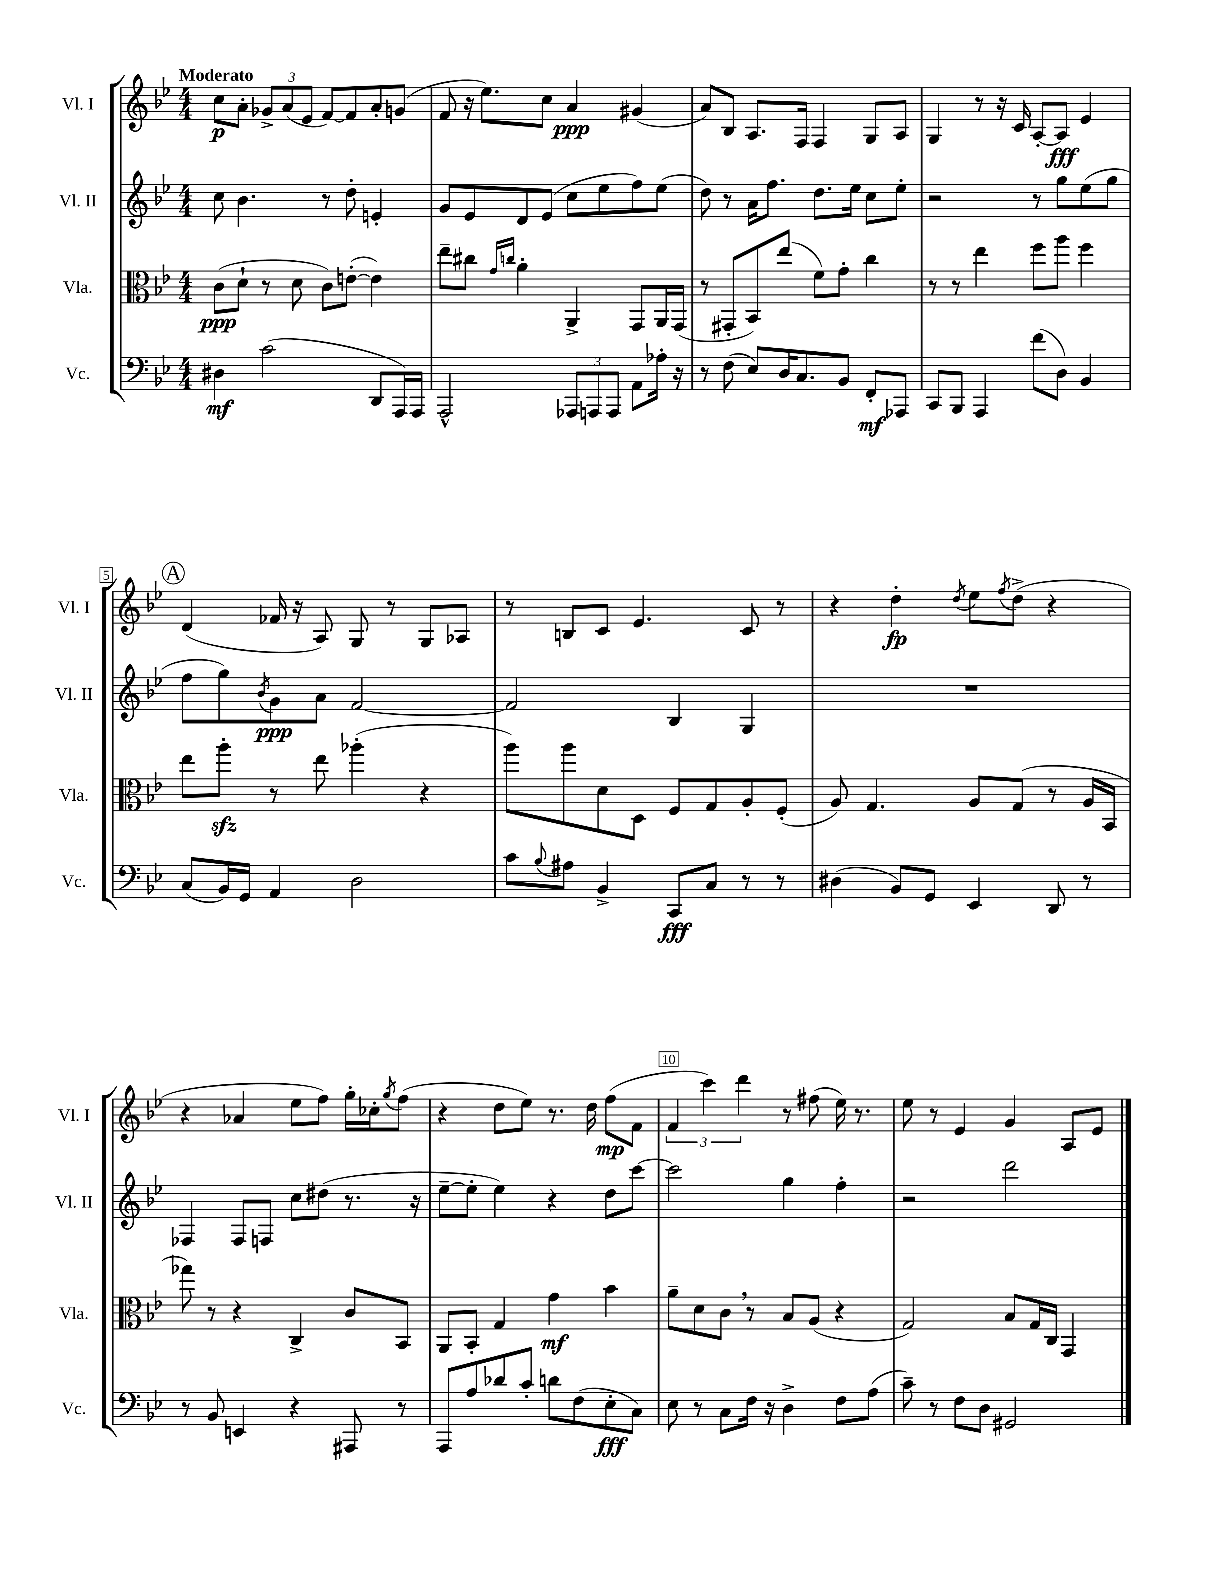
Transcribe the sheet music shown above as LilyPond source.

<<
\new StaffGroup <<
\new Staff = "s0" \with { instrumentName = "Vl. I" shortInstrumentName = "Vl. I" } {
    \clef treble \key bes \major \numericTimeSignature \time 4/4 \tempo "Moderato"
    c''8\p a'8-. \tuplet 3/2 { ges'8-> a'8( ees'8 } f'8~) f'8 a'8-. g'8( |
    f'8 r16 ees''8.) c''8 a'4\ppp gis'4( |
    a'8) bes8 a8. f16 f4 g8 a8 |
    g4 r8 r16 c'16 a8~-. a8\fff ees'4 |
    \mark \markup { \circle "A" } d'4( fes'16 r16 a8) g8 r8 g8 aes8 |
    r8 b8 c'8 ees'4. c'8 r8 |
    r4 d''4-.\fp \acciaccatura { d''8 } ees''8 \acciaccatura { f''8 } d''8->( r4 |
    r4 aes'4 ees''8 f''8) g''16-. ces''16-. \acciaccatura { g''8 } f''8( |
    r4 d''8 ees''8) r8. d''16 f''8\mp( f'8 |
    \tuplet 3/2 { f'4 c'''4) d'''4 } r8 fis''8( ees''16) r8. |
    ees''8 r8 ees'4 g'4 a8 ees'8 \bar "|." |
}
\new Staff = "s1" \with { instrumentName = "Vl. II" shortInstrumentName = "Vl. II" } {
    \clef treble \key bes \major \numericTimeSignature \time 4/4
    c''8 bes'4. r8 d''8-. e'4-. |
    g'8 ees'8 d'8 ees'8( c''8 ees''8 f''8) ees''8( |
    d''8) r8 a'16 f''8. d''8. ees''16 c''8 ees''8-. |
    r2 r8 g''8 ees''8( g''8 |
    \mark \markup { \circle "A" } f''8 g''8) \acciaccatura { bes'8 } g'8\ppp a'8 f'2~ |
    f'2 bes4 g4 |
    R1 |
    fes4 fes8 f8 c''8 dis''8( r8. r16 |
    ees''8~-- ees''8-. ees''4) r4 d''8 c'''8~ |
    c'''2 g''4 f''4-. |
    r2 d'''2 \bar "|." |
}
\new Staff = "s2" \with { instrumentName = "Vla." shortInstrumentName = "Vla." } {
    \clef alto \key bes \major \numericTimeSignature \time 4/4
    c'8\ppp( d'8-! r8 d'8 c'8) e'8~-.( e'4) |
    ees''8-- cis''8 \grace { g'16 c''16 } a'4-. a,4-> g,8 a,16 g,16( |
    r8 gis,8-. bes,8) ees''8( f'8) g'8-. c''4 |
    r8 r8 ees''4 f''8 a''8 f''4 |
    \mark \markup { \circle "A" } ees''8 a''8-.\sfz r8 ees''8 aes''4-.( r4 |
    a''8) a''8 d'8 d8 f8 g8 a8-. f8-.( |
    a8) g4. a8 g8( r8 a16 bes,16 |
    ges''8) r8 r4 c4-> c'8 bes,8 |
    a,8 bes,8-. g4 g'4\mf bes'4 |
    a'8-- d'8 c'8 \breathe r8 bes8 a8( r4 |
    g2) bes8 g16 c16 g,4 \bar "|." |
}
\new Staff = "s3" \with { instrumentName = "Vc." shortInstrumentName = "Vc." } {
    \clef bass \key bes \major \numericTimeSignature \time 4/4
    dis4\mf c'2( d,8 a,,16) a,,16 |
    a,,2-^ \tuplet 3/2 { aes,,8 a,,8 a,,8 } a,8 aes16-. r16 |
    r8 f8( ees8) d16 c8. bes,8 f,8-.\mf aes,,8 |
    c,8 bes,,8 a,,4 f'8( d8) bes,4 |
    \mark \markup { \circle "A" } c8( bes,16) g,16 a,4 d2 |
    c'8 \appoggiatura { bes8 } ais8 bes,4-> c,8\fff c8 r8 r8 |
    dis4( bes,8) g,8 ees,4 d,8 r8 |
    r8 bes,8 e,4 r4 ais,,8 r8 |
    a,,8 a8 des'8 c'8-. d'8 f8( ees8-.\fff c8) |
    ees8 r8 c8 f16 r16 d4-> f8 a8( |
    c'8--) r8 f8 d8 gis,2 \bar "|." |
}
>>
>>
\layout { \context { \Score \override BarNumber.break-visibility = ##(#f #t #t) barNumberVisibility = #(every-nth-bar-number-visible 5) \override BarNumber.stencil = #(make-stencil-boxer 0.1 0.3 ly:text-interface::print) } }
